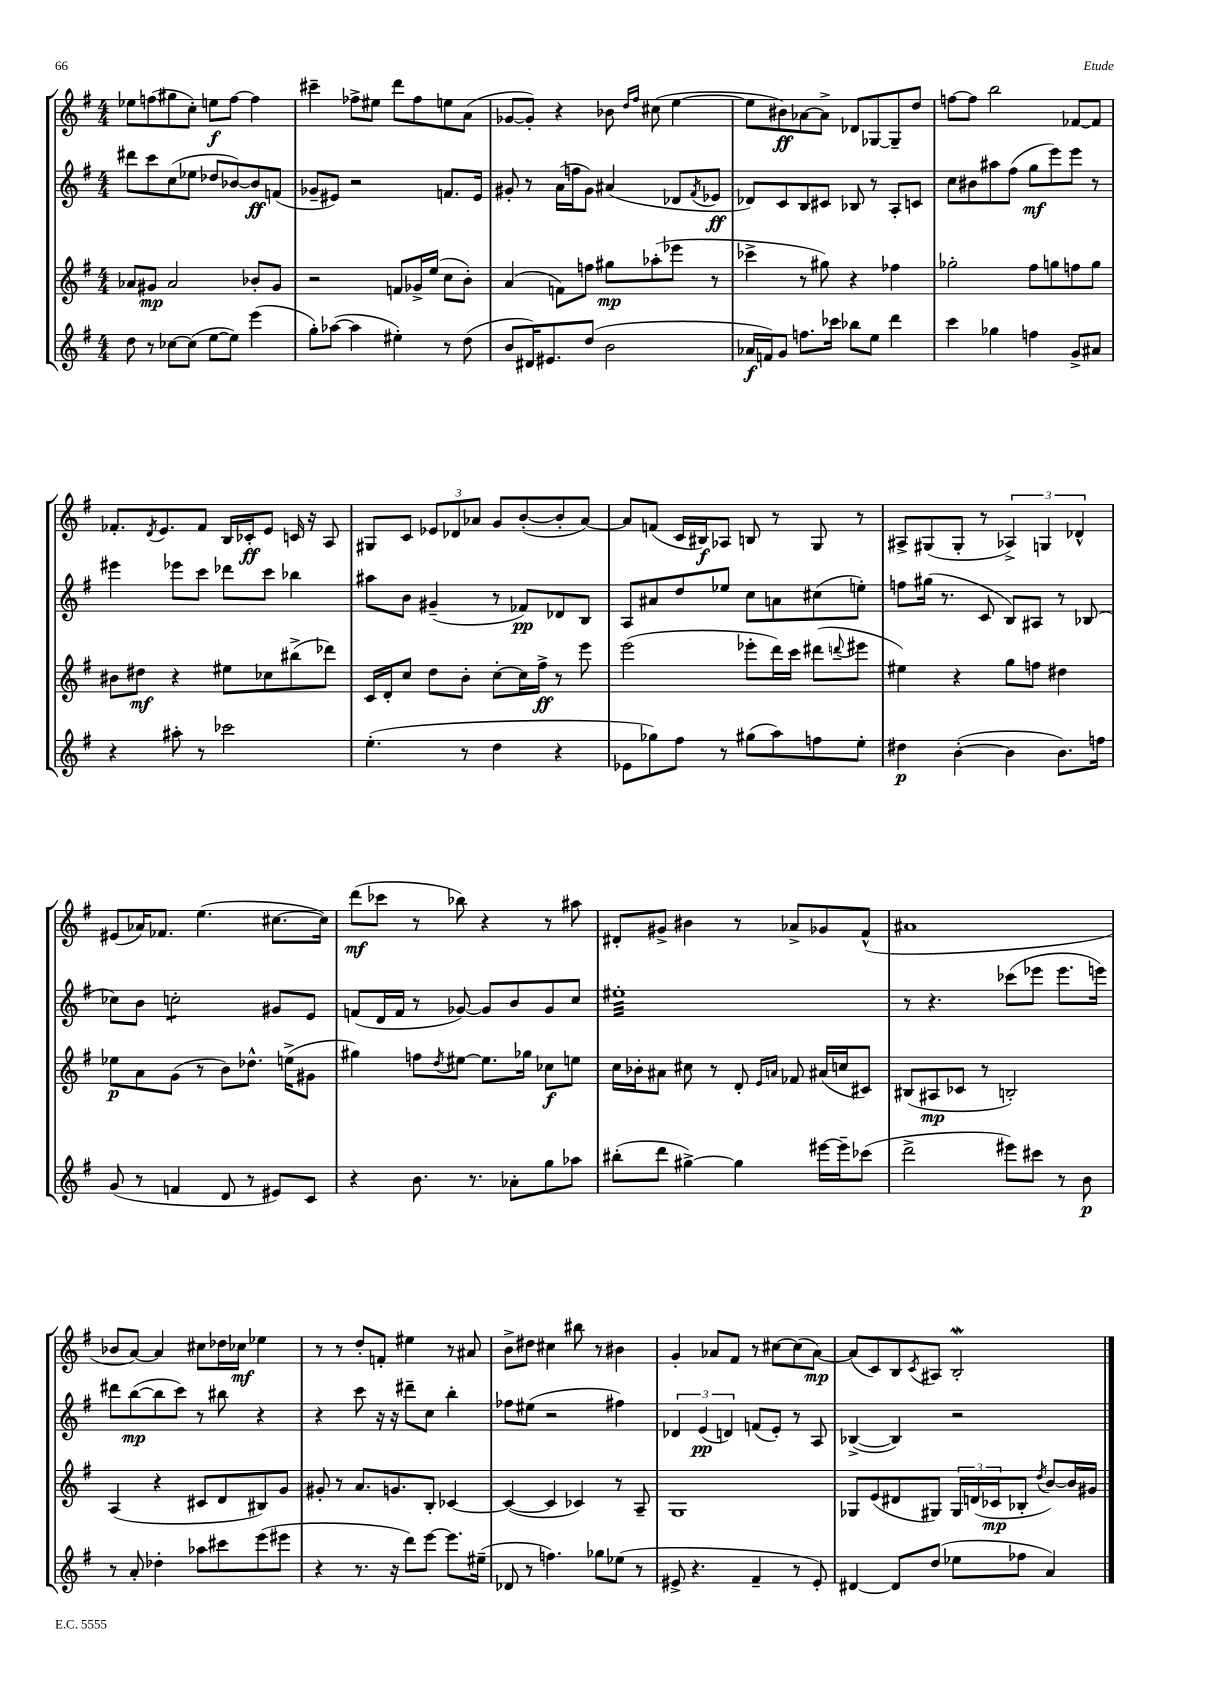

**kern	**kern	**kern	**kern
*staff4	*staff3	*staff2	*staff1
*clefG2	*clefG2	*clefG2	*clefG2
*k[f#]	*k[f#]	*k[f#]	*k[f#]
*M4/4	*M4/4	*M4/4	*M4/4
8dd\	8a-/L	8ddd#\L	8ee-\L
8r	8g#/J	8ccc\	(8ff\
[8cc-\L	2a-/	(8cc\	8gg#\
(8cc-\]J	.	8ee-\J	8cc'\J)
[8ee\L	.	8dd-/L	8ee\L
8ee\]J)	.	[8b-/)	[8ff\J
(4eee\	8b-'/L	8b-/]	4ff\]
.	8g#/J	(8f/J	.
=	=	=	=
8gg'\L)	2r	8g-~/L	4ccc#~\
([8aa-\J	.	8e#/J)	.
4aa-\]	.	2r	8ff-^\L
.	.	.	8ee#\J
4ee#'\)	8f/L	.	8ddd\L
.	16g-^/L	.	8ff-\
.	(16ee/JJ	.	.
8r	8cc\L	8.f/L	8ee\
(8dd\	8b'\J)	.	(8a\J
.	.	16e#/Jk	.
=	=	=	=
8b/L	(4a/	8g#'/	[8g-/L
16d#/K)	.	8r	8g-'/]J)
8.e#/	.	.	.
.	8f\L)	(16a\LL	4r
.	.	16ff\J	.
(8dd/J	8ff\J	8g#\J)	.
2b\	8gg#\L	(4a#/	8b-\
.	.	.	16qqdd/LL
.	.	.	16qqff#/JJ
.	(8aa-'\	.	(8cc#\
.	8eee-\J	8d-/L	[4ee\
.	.	8qf#/	.
.	8r	8e-/J	.
=	=	=	=
16a-/LL	4ccc-^\	8d-/L)	8ee\]L
16f/J)	.	.	.
8g/J	.	8c/	8b#\)
8.ff\L	8r	8B/	[8a-\
.	8gg#\)	8c#/J	8a-^\]J
16ccc-\Jk	.	.	.
8bb-\L	4r	8B-/	8d-/L
8ee\J	.	8r	[8G-/
4ddd\	4ff-\	8A'/L	8G-~/]
.	.	8c/J	8dd/J
=	=	=	=
4ccc\	2gg-'\	8cc\L	[8ff\L
.	.	8b#\	8ff\]J
4gg-\	.	8aa#\	2bb\
.	.	(8ff#\J	.
4ff\	8ff#\L	8gg\L	.
.	8gg\	8eee\)	.
8g^/L	8ff\	8eee\J	[8f-/L
8a#/J	8gg\J	8r	8f-/]J
=	=	=	=
4r	8b#\L	4eee#\	8.f-'/L
.	8dd#\J	.	.
.	.	.	8qd/
.	.	.	8.e/
8aa#'\	4r	8eee-\L	.
8r	.	8ccc\J	8f-/J
2ccc-\	8ee#\L	8ddd-\L	16B/LL
.	.	.	16c-'/J
.	8cc-\	8ccc\J	8e/J
.	(8bb#^\	4bb-\	16c/
.	.	.	16r
.	8ddd-\J)	.	8A/
=	=	=	=
(4.ee'\	16c/LL	8aa#\L	8G#/L
.	16d'/J	.	.
.	8cc/J	8b\J	8c/J
.	8dd\L	(4g#~/	12e-/L
.	.	.	12d-/
8r	8b'\J	.	.
.	.	.	12a-/J
4dd\	[8cc'\L	8r	8g/L
.	16cc\]L	8f-/L)	([8b'/
.	16ff#^\JJ	.	.
4r	8r	8d-/	8b'/]
.	8eee\	8B/J	[8a-/J)
=	=	=	=
8e-\L	(2eee\	8A/L	8a-/]L
8gg-\)	.	8a#/	(8f/J
8ff#\J	.	8dd/	16c/LL
.	.	.	16B#/J)
8r	.	8ee-/J	8A-/J
(8gg#\L	8eee-'\L	8cc\L	8B/
8aa\)	16ddd\L)	8a\	8r
.	16ccc\JJ	.	.
8ff\	(8ddd#\L	(8cc#\	8G/
.	8qqddd/	.	.
8ee'\J	8eee#\J	8ee'\J)	8r
=	=	=	=
4dd#\	4ee#\)	8ff\L	8A#^/L
.	.	(16gg#\Jk	(8G#/
.	.	8.r	.
([4b'\	4r	.	8G#'/J
.	.	8c/	8r
4b\]	8gg\L	8B/L)	6A-^/)
.	8ff\J	8A#/J	.
.	.	.	6G/
8.b\L)	4dd#\	8r	.
.	.	.	6d-^^/
.	.	(8B-/	.
16ff\Jk	.	.	.
=	=	=	=
(8g/	8ee-\L	8cc-\L)	(8e#/L
8r	8a\	8b\J	16a-/K)
.	.	.	8.f-/J
4f/	(8g\J	2cc'\	.
.	8r	.	(4.ee\
8d/	8b\L)	.	.
8r	8.dd-^^\J	.	.
8e#/L)	.	8g#/L	[8.cc#\L
.	(16ee^\LK	.	.
8c/J	8g#\J	8e/J	.
.	.	.	16cc#\]Jk)
=	=	=	=
4r	4gg#\)	(8f/L	(8ddd\L
.	.	16d/L	8ccc-\J
.	.	16f/JJ	.
8.b\	8ff\L	8r	8r
.	8qdd/	.	.
.	[8ee#\J	[8g-/)	8bb-\)
8.r	.	.	.
.	8.ee#\]L	8g-/]L	4r
8a-'\L	.	8b/	.
.	16gg-\Jk	.	.
8gg\	8cc-\L	8g-/	8r
8aa-\J	8ee\J	8cc/J	8aa#\
=	=	=	=
(8bb#'\L	16cc\LL	1ee#'	8d#'/L
.	16b-'\J	.	.
8ddd\J	8a#\J	.	8g#^/J
[4gg#^\)	8cc#\	.	4b#\
.	8r	.	.
4gg#\]	8d'/	.	8r
.	16qqe/LL	.	.
.	16qqa/JJ	.	.
.	8f-/	.	8a-^/L
[16eee#\LL	(16a#/LL	.	8g-/
16eee#~\]J	16cc/J	.	.
(8ccc-\J	8c#/J)	.	(8f#^^/J
=	=	=	=
2ddd^\	(8B#/L	8r	1a#
.	8A#/	4.r	.
.	8c-/J	.	.
.	8r	.	.
8eee#\L)	2B'/)	(8ccc-\L	.
8ccc#\J	.	8eee-\J	.
8r	.	8.eee-\L	.
8b\	.	.	.
.	.	16eee\Jk)	.
=	=	=	=
8r	(4A/	8ddd#\L	8b-/L
8a'/	.	([8bb\	[8a/J)
4dd-'\	4r	8bb\]	4a/]
.	.	8ccc\J)	.
8aa-\L	8c#/L	8r	8cc#\L
8ccc#\	8d/	8bb#\	16dd-\L
.	.	.	16cc-\JJ
(8eee\	8B#/)	4r	4ee-\
8eee#\J	8g/J	.	.
=	=	=	=
4r	8g#'/	4r	8r
.	8r	.	8r
8.r	8.a/L	8ccc\	8dd'/L
.	.	16r	8f'/J
16r	8.g/	16r	.
8ddd\L)	.	8ddd#~\L	4ee#\
[8eee\J	8B'/J	8cc\J	.
8.eee\]L	[4c-/	4bb'\	8r
.	.	.	8a#/
(16ee#~\Jk	.	.	.
=	=	=	=
8d-/	(4c-/_	8ff-\L	8b^\L
8r	.	(8ee#\J	8dd#\J
4.ff\)	4c-/]	2r	4cc#\
.	4c-/)	.	8bb#\
8gg-\L	.	.	8r
(8ee-\J	8r	4ff#\)	4b#\
8r	8A~/	.	.
=	=	=	=
8e#^/	1G	6d-/	4g'/
4.r	.	.	.
.	.	(6e/	.
.	.	.	8a-/L
.	.	6d/)	.
.	.	.	8f#/J
4f#~/	.	(8f/L	8r
.	.	8e'/J)	[8cc#\L
8r	.	8r	(8cc#\]
8e#'/)	.	8A/	[8a-\J)
=	=	=	=
[4d#/	8G-/L	([4B-^/	(8a-/]L
.	(8e/	.	8c/)
8d#/]L	8d#/	4B-/])	8B/
.	.	.	8qc/
(8dd/J	8G#/J)	.	8A#/J
8ee-\L	24G#/LL	2r	2B'/
.	(24d/	.	.
.	24c-/J	.	.
8ff-\J	8B-'/J	.	.
.	8qdd/	.	.
4a/)	[8b/L)	.	.
.	16b/]L	.	.
.	16g#/JJ	.	.
==	==	==	==
*-	*-	*-	*-
